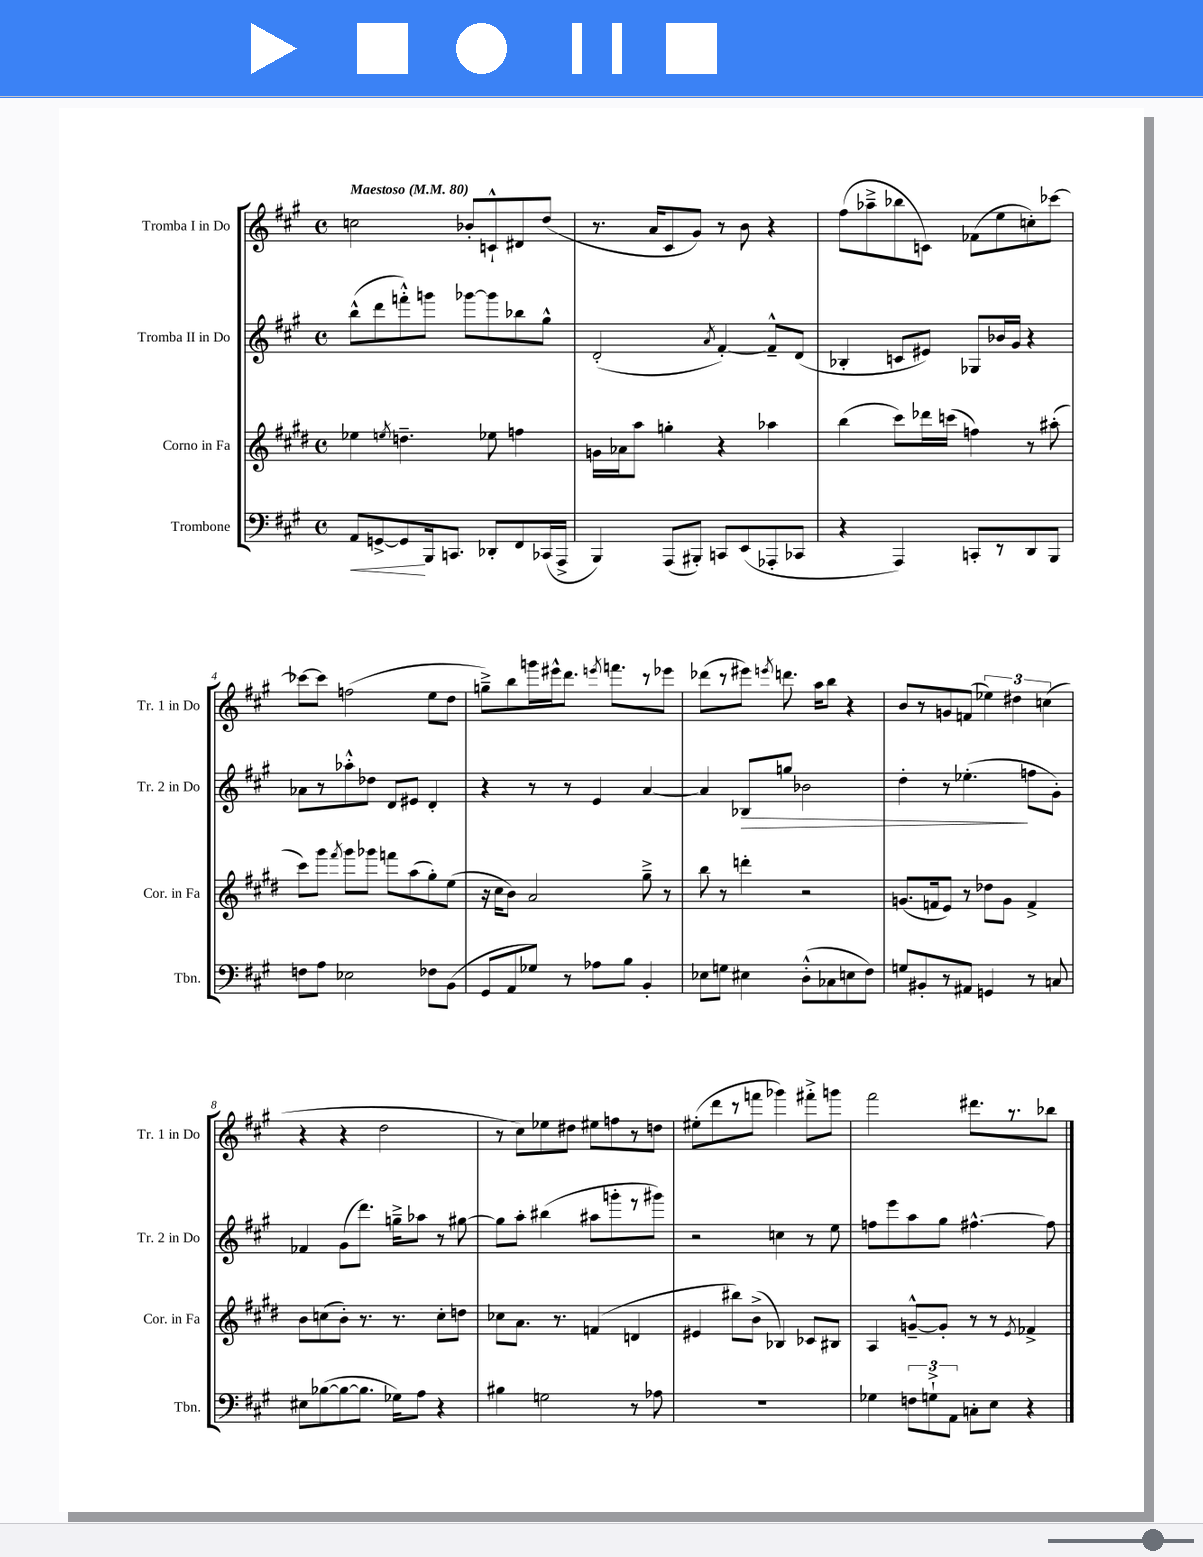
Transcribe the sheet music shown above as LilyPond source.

<<
\new StaffGroup <<
\new Staff = "s0" \with { instrumentName = "Tromba I in Do" shortInstrumentName = "Tr. 1 in Do" } {
    \clef treble \key a \major \defaultTimeSignature \time 4/4 \tempo "Maestoso" 4 = 80
    \autoBeamOff c''2 bes'8[-. c'8-!-^ dis'8 d''8]( |
    r8. a'16[ cis'8 gis'8]) r8 b'8 r4 |
    fis''8[( aes''8---> bes''8 c'8]) fes'8[( e''8 c''8-.) ces'''8]~ |
    ces'''8[~ ces'''8] f''2( e''8[ d''8] |
    g''8[--->) b''8 g'''16 eis'''16-^ d'''8.] \acciaccatura { e'''8 } f'''8.[ r8 ees'''8] |
    des'''8[( r8 eis'''8]) \acciaccatura { e'''8 } d'''8. a''16[ b''8] r4 |
    b'8[ r8 g'8 f'8]( \tuplet 3/2 { ees''4) dis''4 c''4( } |
    r4 r4 d''2 |
    r8 cis''8[) ees''8 dis''8] eis''8[ f''8 r8 d''8] |
    eis''8[-.( d'''8 r8 f'''8] ges'''4) fis'''8[-.-> g'''8] |
    fis'''2 dis'''8.[ r8. bes''8] \bar "|." |
}
\new Staff = "s1" \with { instrumentName = "Tromba II in Do" shortInstrumentName = "Tr. 2 in Do" } {
    \clef treble \key a \major \defaultTimeSignature \time 4/4
    \autoBeamOff b''8[-^( d'''8 f'''8-.-^) g'''8] ges'''8[~ ges'''8 bes''8 gis''8]-^ |
    d'2-.( \acciaccatura { a'8 } fis'4~-.) fis'8[---^ d'8]( |
    bes4-. c'8[ eis'8]) ges8[ bes'16 gis'16] r4 |
    aes'8[ r8 aes''8-.-^ des''8] d'8[ eis'8] d'4-. |
    r4 r8 r8 e'4 a'4~ |
    a'4 bes8[\> g''8] bes'2 |
    d''4-. r8 ees''4.-.\!( f''8[ gis'8]-.) |
    fes'4 gis'8[( d'''8.]) g''16[---> aes''8] r8 gis''8~ |
    gis''8[ a''8]-. bis''4( ais''8[ g'''8-. r8 gis'''8]) |
    r2 c''4 r8 e''8 |
    f''8[ e'''8 a''8 gis''8] fis''4.~-^ fis''8 \bar "|." |
}
\new Staff = "s2" \with { instrumentName = "Corno in Fa" shortInstrumentName = "Cor. in Fa" } {
    \clef treble \key e \major \defaultTimeSignature \time 4/4
    \autoBeamOff ees''4 \acciaccatura { e''8 } d''4.-- ees''8 f''4 |
    g'16[ aes'16 a''8] g''4-. r4 aes''4 |
    b''4( cis'''8[) des'''16 c'''16]( f''4) r8 ais''8-.( |
    cis'''8[) gis'''8] \acciaccatura { fis'''8 } gis'''8[ ges'''8] f'''8[ a''8( gis''8-.) e''8]( |
    r16 cis''16[ b'8]) a'2 gis''8---> r8 |
    b''8 r8 d'''4-. r2 |
    g'8.[( f'16 e'8]) r8 des''8[ g'8] f'4-> |
    b'8[ c''8( b'8]-.) r8. r8. c''8[-. d''8] |
    ces''8[ a'8.] r8. f'4( d'4 |
    eis'4 bis''8[) b'8]->( bes4) ces'8[ bis8] |
    a4 g'8[~---^ g'8]-. r8 r8 \acciaccatura { e'8 } fes'4-> \bar "|." |
}
\new Staff = "s3" \with { instrumentName = "Trombone" shortInstrumentName = "Tbn." } {
    \clef bass \key a \major \defaultTimeSignature \time 4/4
    \autoBeamOff a,8[\< g,8~-> g,8\! b,,16 c,8.] des,8[-. fis,8 ces,16( a,,16]-> |
    b,,4) a,,8[( bis,,8]-.) c,8[ e,8( aes,,8-. ces,8] |
    r4 a,,4) c,8[-. r8 d,8 b,,8] |
    f8[ a8] ees2 fes8[ b,8]( |
    gis,8[ a,8 ges8]) r8 aes8[ b8] b,4-. |
    ees8[ g8] eis4 d8[-.-^( ces8 e8 fis8]) |
    g8[ bis,8-. r8 ais,8] g,4 r8 c8 |
    eis8[ bes8~( bes8~ bes8.] ges16[) a8] r4 |
    bis4 g2 r8 aes8 |
    R1 |
    ges4 \tuplet 3/2 { f8[ g8-!-> a,8] } c8[-. e8] r4 \bar "|." |
}
>>
>>
